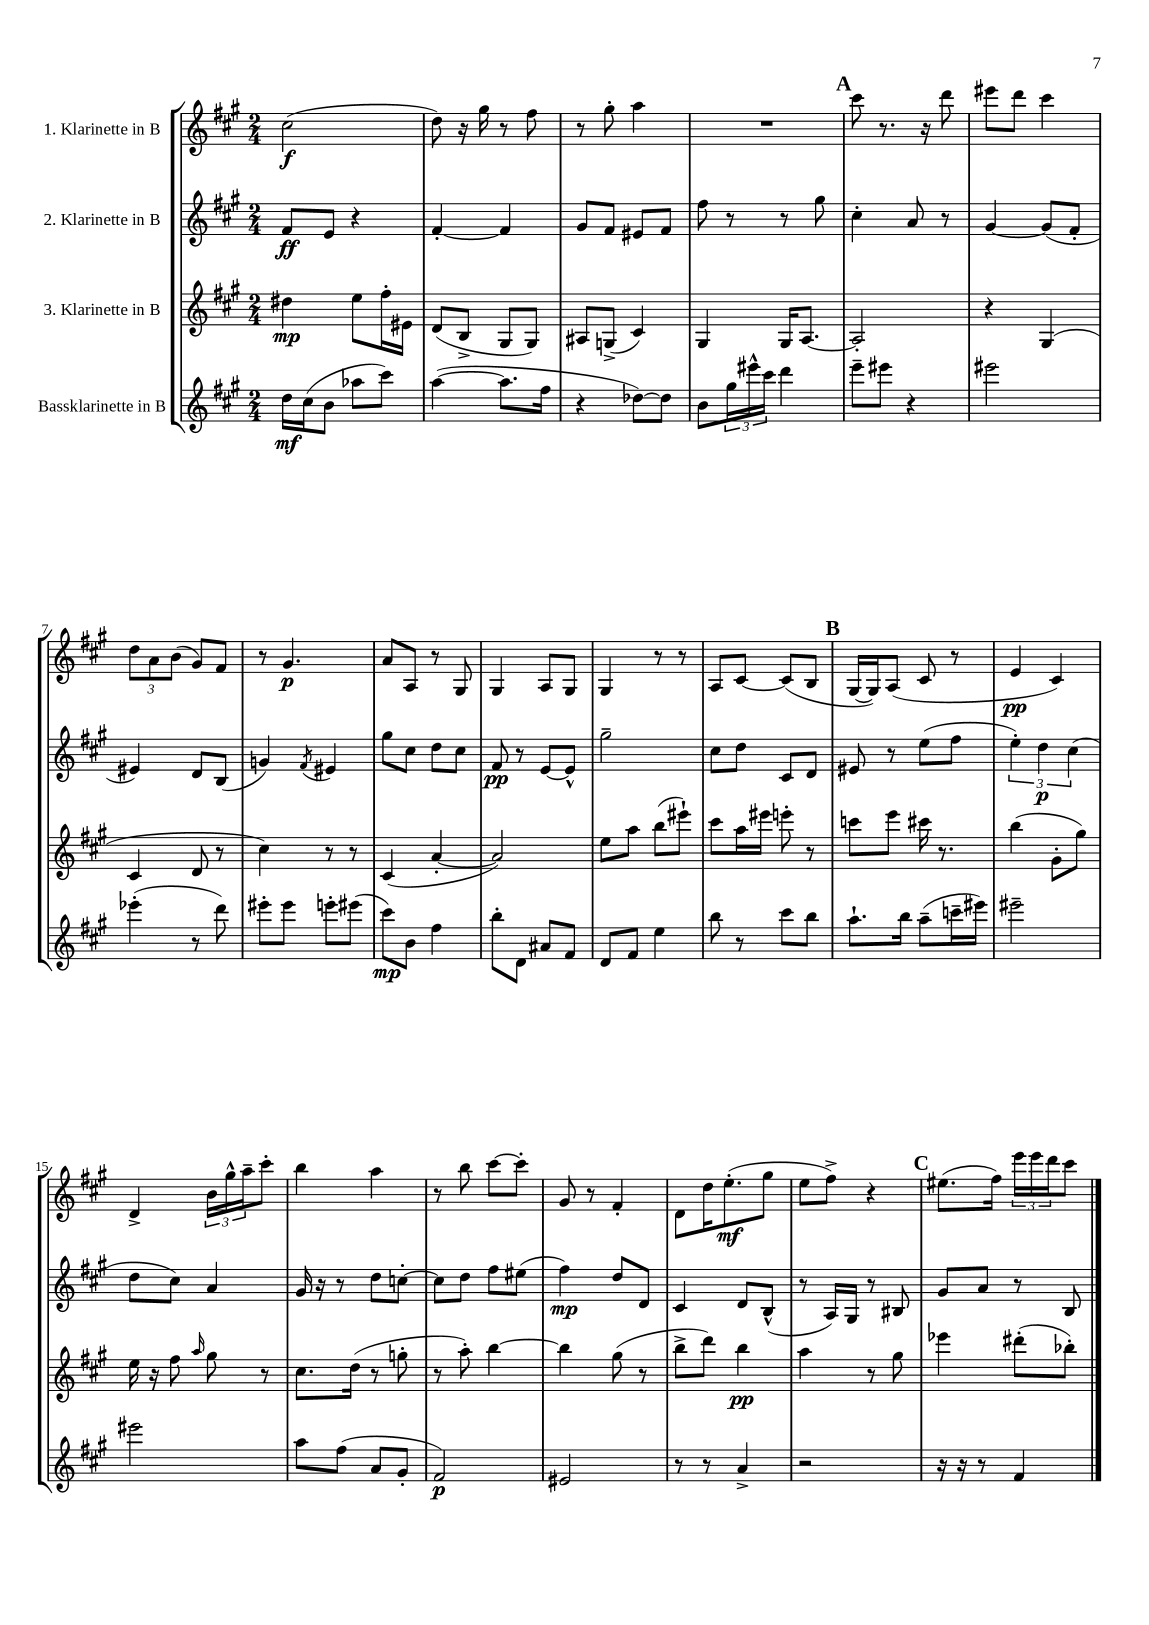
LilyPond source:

<<
\new StaffGroup <<
\new Staff = "s0" \with { instrumentName = "1. Klarinette in B" } {
    \clef treble \key a \major \numericTimeSignature \time 2/4
    cis''2\f( |
    d''8) r16 gis''16 r8 fis''8 |
    r8 gis''8-. a''4 |
    R2 |
    \mark \markup { \bold "A" } cis'''8 r8. r16 d'''8 |
    eis'''8 d'''8 cis'''4 |
    \tuplet 3/2 { d''8 a'8 b'8( } gis'8) fis'8 |
    r8 gis'4.\p |
    a'8 a8 r8 gis8 |
    gis4 a8 gis8 |
    gis4 r8 r8 |
    a8 cis'8~ cis'8( b8 |
    \mark \markup { \bold "B" } gis16~ gis16) a8( cis'8 r8 |
    e'4\pp cis'4) |
    d'4-> \tuplet 3/2 { b'16 gis''16-^ a''16-- } cis'''8-. |
    b''4 a''4 |
    r8 b''8 cis'''8~ cis'''8-. |
    gis'8 r8 fis'4-. |
    d'8 d''16 e''8.-.\mf( gis''8 |
    e''8 fis''8->) r4 |
    \mark \markup { \bold "C" } eis''8.( fis''16) \tuplet 3/2 { e'''16 e'''16 d'''16 } cis'''8 \bar "|." |
}
\new Staff = "s1" \with { instrumentName = "2. Klarinette in B" } {
    \clef treble \key a \major \numericTimeSignature \time 2/4
    fis'8\ff e'8 r4 |
    fis'4~-. fis'4 |
    gis'8 fis'8 eis'8 fis'8 |
    fis''8 r8 r8 gis''8 |
    \mark \markup { \bold "A" } cis''4-. a'8 r8 |
    gis'4~ gis'8( fis'8-. |
    eis'4) d'8 b8( |
    g'4) \acciaccatura { fis'8 } eis'4 |
    gis''8 cis''8 d''8 cis''8 |
    fis'8\pp r8 e'8~ e'8-^ |
    gis''2-- |
    cis''8 d''8 cis'8 d'8 |
    \mark \markup { \bold "B" } eis'8 r8 e''8( fis''8 |
    \tuplet 3/2 { e''4-.) d''4\p cis''4( } |
    d''8 cis''8) a'4 |
    gis'16 r16 r8 d''8 c''8~-. |
    c''8 d''8 fis''8 eis''8( |
    fis''4\mp) d''8 d'8 |
    cis'4 d'8 b8-^( |
    r8 a16) gis16 r8 bis8 |
    \mark \markup { \bold "C" } gis'8 a'8 r8 b8 \bar "|." |
}
\new Staff = "s2" \with { instrumentName = "3. Klarinette in B" } {
    \clef treble \key a \major \numericTimeSignature \time 2/4
    dis''4\mp e''8 fis''16-. eis'16 |
    d'8( b8-> gis8 gis8) |
    ais8 g8->( cis'4) |
    gis4 gis16 a8.~ |
    \mark \markup { \bold "A" } a2-. |
    r4 gis4( |
    cis'4 d'8 r8 |
    cis''4) r8 r8 |
    cis'4( a'4~-. |
    a'2) |
    e''8 a''8 b''8( eis'''8-!) |
    cis'''8 a''16 eis'''16 e'''8-. r8 |
    \mark \markup { \bold "B" } c'''8 e'''8 cis'''16 r8. |
    b''4( gis'8-. gis''8) |
    e''16 r16 fis''8 \grace { a''16 } gis''8 r8 |
    cis''8. d''16( r8 g''8-. |
    r8 a''8-.) b''4~ |
    b''4 gis''8( r8 |
    b''8-> d'''8) b''4\pp |
    a''4 r8 gis''8 |
    \mark \markup { \bold "C" } ees'''4 dis'''8-.( bes''8-.) \bar "|." |
}
\new Staff = "s3" \with { instrumentName = "Bassklarinette in B" } {
    \clef treble \key a \major \numericTimeSignature \time 2/4
    d''16\mf cis''16( b'8 aes''8 cis'''8) |
    a''4~( a''8. fis''16 |
    r4 des''8~) des''8 |
    b'8 \tuplet 3/2 { gis''16 eis'''16-^ cis'''16 } d'''4 |
    \mark \markup { \bold "A" } e'''8-- eis'''8 r4 |
    eis'''2 |
    ees'''4-.( r8 d'''8) |
    eis'''8-. eis'''8 e'''8-. eis'''8( |
    cis'''8\mp) b'8 fis''4 |
    b''8-. d'8 ais'8 fis'8 |
    d'8 fis'8 e''4 |
    b''8 r8 cis'''8 b''8 |
    \mark \markup { \bold "B" } a''8.-! b''16 a''8--( c'''16-- eis'''16) |
    eis'''2-- |
    eis'''2 |
    a''8 fis''8( a'8 gis'8-. |
    fis'2\p) |
    eis'2 |
    r8 r8 a'4-> |
    r2 |
    \mark \markup { \bold "C" } r16 r16 r8 fis'4 \bar "|." |
}
>>
>>
